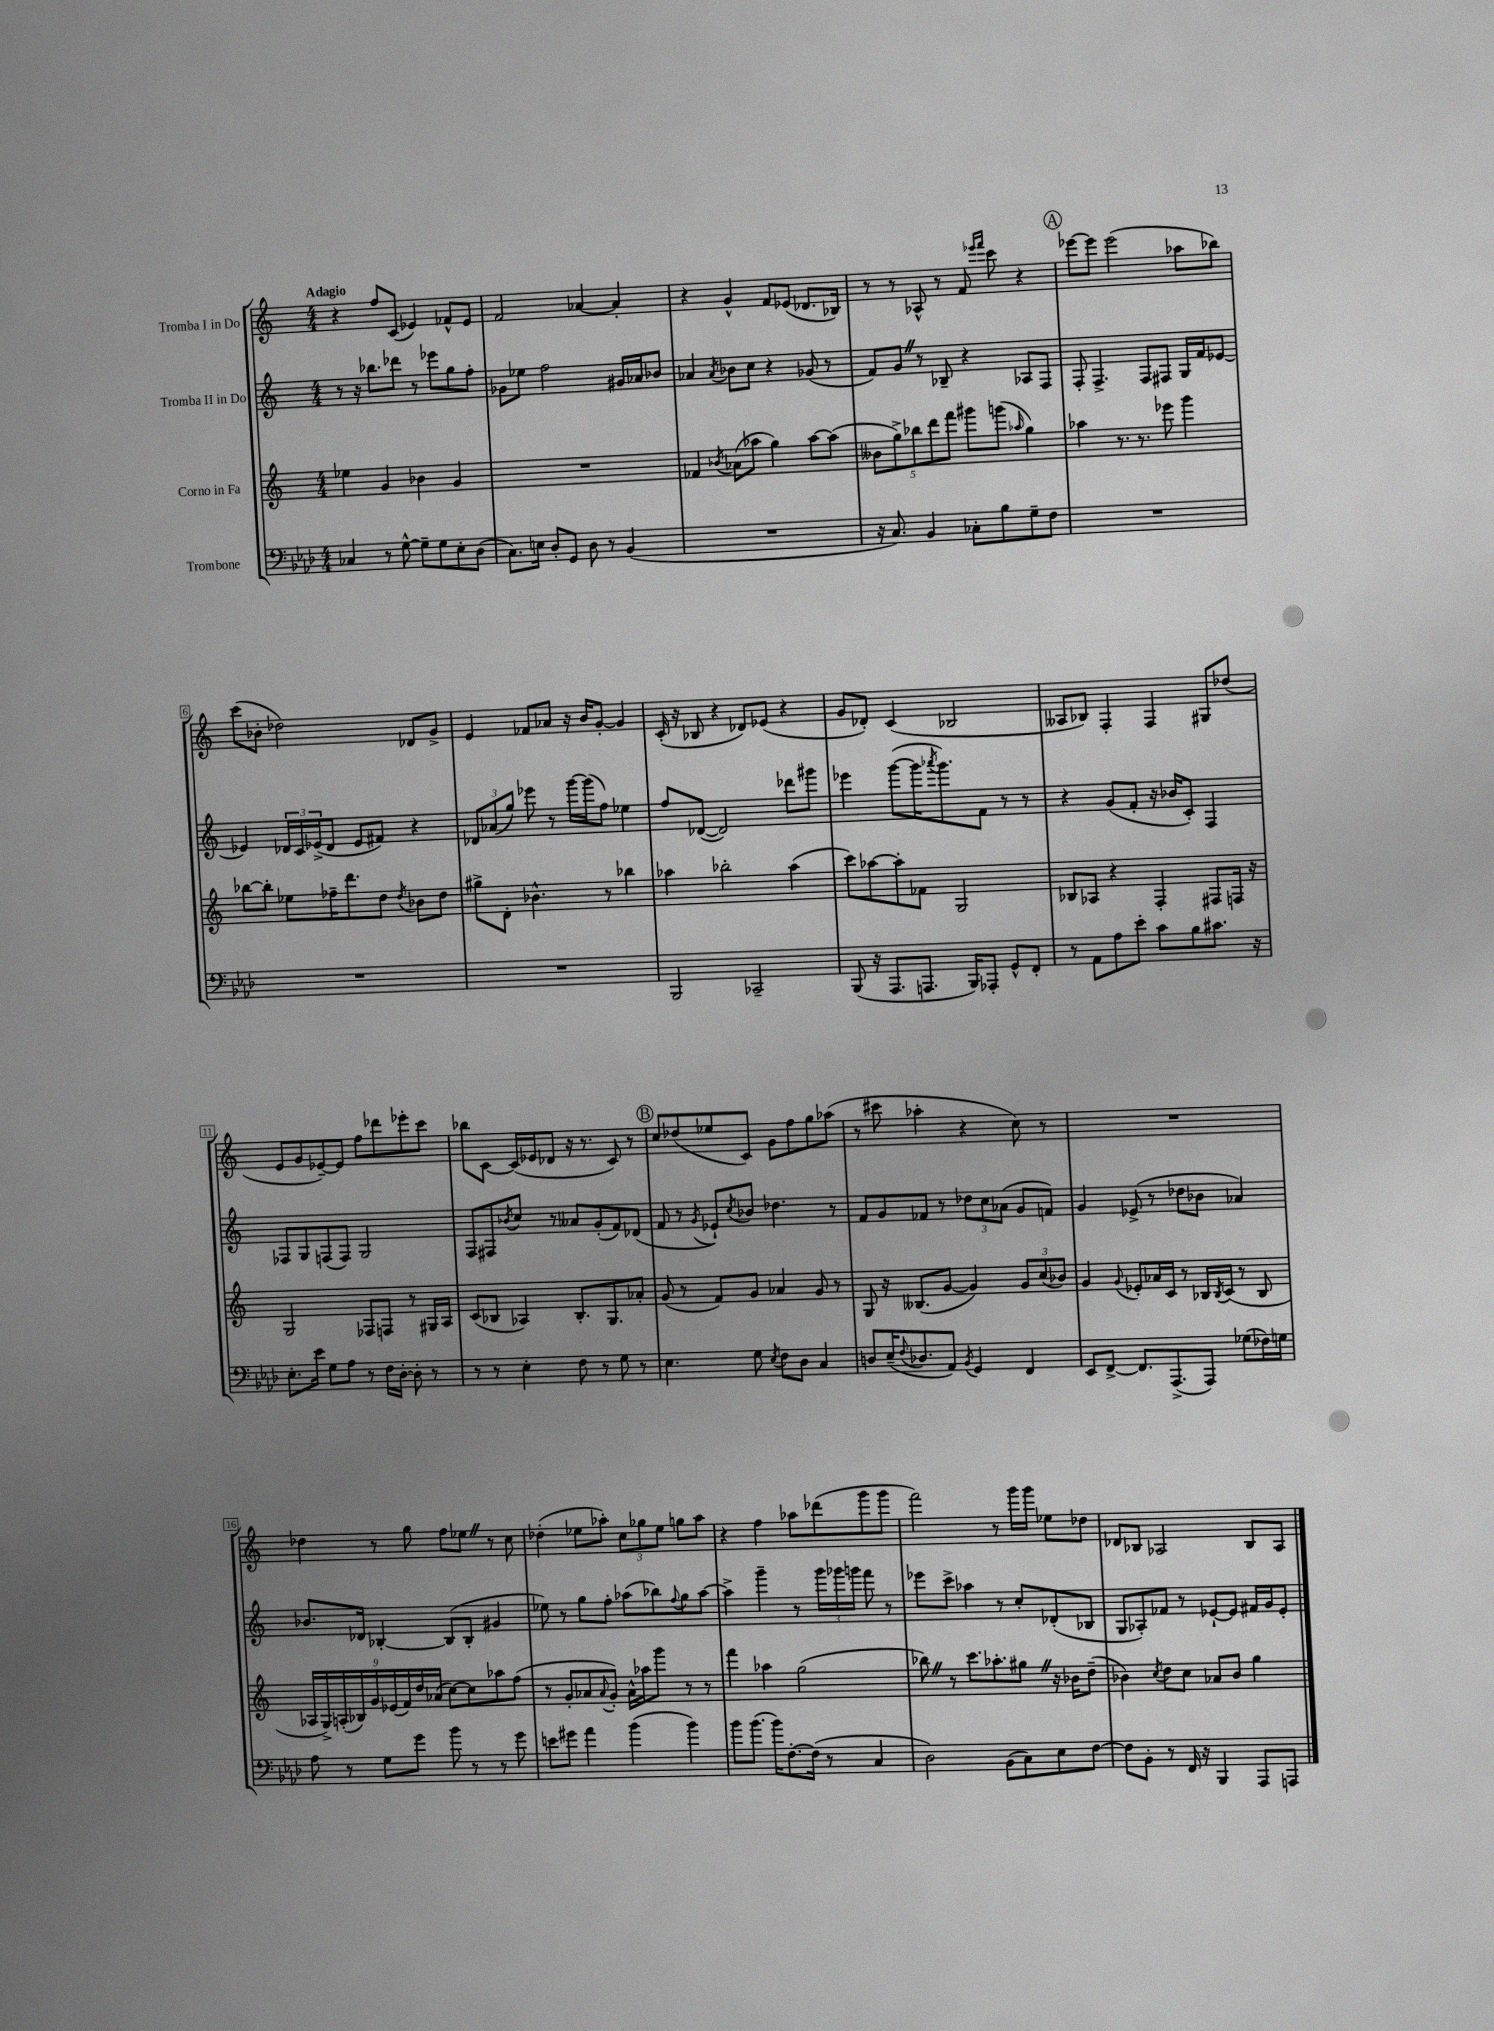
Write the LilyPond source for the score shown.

<<
\new StaffGroup <<
\new Staff = "s0" \with { instrumentName = "Tromba I in Do" } {
    \clef treble \key c \major \numericTimeSignature \time 4/4 \tempo "Adagio"
    r4 f''8 c'8( ees'4) fes'8-^ ees'8 |
    f'2 aes'4~ aes'4-. |
    r4 g'4-^ f'8 ees'8( des'8. bes16) |
    r8 r8 aes8-^ r8 f'8 \grace { ees'''16 f'''16 } c'''8 r4 |
    \mark \markup { \circle "A" } ees'''8~ ees'''8 ees'''2( aes''8 bes''8) |
    c'''8( bes'8-. des''2) des'8 g'8-> |
    e'4 fes'8 aes'8 r16 b'16 g'8~-. g'4 |
    c'16-.( r16 bes8 r4 des'8) ees'8( r4 |
    g'8 des'8-.) c'4( bes2 |
    aeses8 bes8) f4-. f4 gis8 des''8( |
    e'8 g'8 ees'8~--) ees'8 f''8 des'''8 ees'''8-. c'''8 |
    bes''8 c'8~ c'16( ees'16 des'8 r16 r8. c'8) r8 |
    \mark \markup { \circle "B" } c''8 des''8( ees''8 c'8) g'8 f''8 g''8 aes''8( |
    r8 cis'''8 aes''4-. r4 c''8) r8 |
    R1 |
    des''4 r8 g''8 f''8 ees''8 \once \override BreathingSign.text = \markup { \musicglyph "scripts.caesura.straight" } \breathe r8 c''8 |
    des''4-.( ees''8 aes''8-.) \tuplet 3/2 { c''8 ges''8 ees''8 } g''8 aes''8 |
    r4 f''4 aes''8 des'''8( g'''8 g'''8 |
    f'''2) r8 g'''16 g'''16 ees''8 des''8 |
    des'8 bes8 aes2 bes8 aes8 \bar "|." |
}
\new Staff = "s1" \with { instrumentName = "Tromba II in Do" } {
    \clef treble \key c \major \numericTimeSignature \time 4/4
    r8 r16 bes''8. des'''8 r8 ees'''8 g''8 f''8-. |
    ges'8 ees''8 f''2 gis'16 aes'16 bes'8 |
    aes'4 \acciaccatura { aes'8 } bes'8 c''8 r4 ges'8( r8 |
    f'8) g'8 \once \override BreathingSign.text = \markup { \musicglyph "scripts.caesura.straight" } \breathe r8 bes8-- r4 aes8 f8 |
    \mark \markup { \circle "A" } f8-. f4.-> f8 fis8 g16 f'16 ees'8~ |
    ees'4 \tuplet 3/2 { des'16 c'16 ees'16->( } des'8 ees'8 fis'8) r4 |
    \tuplet 3/2 { des'8 aes'8( g''8) } ees'''8 r8 g'''16~ g'''16( f''8) ees''4 |
    f''8 des'8~( des'2) des'''8 gis'''8 |
    ees'''4 g'''8~( g'''16 \acciaccatura { aes'''8 } g'''8.) f'8 r8 r8 |
    r4 g'8( f'8-. r16 bes'16 c'8-.) f4 |
    fes8 g8 f8( f8) g2 |
    f8 fis8 \acciaccatura { bes'8 } c''8 r8 aeses'8 g'8-.( f'8) des'8( |
    \mark \markup { \circle "B" } f'8 r8 \acciaccatura { g'8 } ees'8-!) \acciaccatura { c''8 } bes'8 des''4. r8 |
    f'8 g'8 fes'8 r8 \tuplet 3/2 { des''8 c''8 aes'8( } g'8 f'8) |
    g'4 ees'8->( r8 des''8 bes'8 aes'4) |
    bes'8. des'16 bes4~-. bes8( bes8-. gis'4 |
    ees''8) r8 g''8 f''8-. aes''8( bes''8) \appoggiatura { f''8 } g''8 aes''8~ |
    aes''4-> g'''4-- r8 \tuplet 3/2 { g'''16 ges'''16 g'''16 } f'''8 r8 |
    ees'''8 c'''8-> aes''4 r8 c''8-. des'8-.( bes8 |
    g8 aes8-.) fes'8 r8 ees'8~-! ees'8 fis'16 g'16 ees'8-. \bar "|." |
}
\new Staff = "s2" \with { instrumentName = "Corno in Fa" } {
    \clef treble \key c \major \numericTimeSignature \time 4/4
    ees''4 g'4 bes'4 g'4 |
    R1 |
    fes'4 \acciaccatura { bes'8 } aes'8( aes''8 g''4) aes''8~ aes''8( |
    \tuplet 5/4 { beses'8 g''8->) bes''8 d'''8 f'''8 } gis'''8 g'''8( \grace { aes''16 } g''4) |
    \mark \markup { \circle "A" } aes''4 r8. r8. ees'''8 g'''4 |
    bes''8~ bes''8-. ees''8 fes''16-- d'''8. d''8 \acciaccatura { d''8 } bes'8 d''8 |
    gis''8-> d'8-. bes'4.-^ r8 bes''4 |
    aes''4 bes''2-. aes''4( |
    c'''8) aes''8~ aes''8-. fes'8 g2 |
    bes8 aes8 r4 f4-. fis8 f16 r16 |
    g2 fes8 f8 r8 gis16 a16 |
    c'8( bes8 aes4) bes8.-. g8. aes'8-. |
    \mark \markup { \circle "B" } g'8( r8 f'8) g'8 aes'4 g'8 r8 |
    g8 r16 beses8.( g'8~ g'4) \tuplet 3/2 { g'8 c''8( bes'8) } |
    g'4 \appoggiatura { g'8 } ees'8-. aes'16 c'16 r8 bes16 \acciaccatura { bes8 } c'16( r8 bes8 |
    \tuplet 9/8 { aes16 g16->) a16-.( bes16) g'16 ees'16( f'16) d''16 aes'16( } c''8~) c''8 aes''8 f''8( |
    r8 g'8-. aes'8 \appoggiatura { aes'8 } g'8-.) aes'16-^ aes''16 g'''8 r8 r8 |
    f'''4 aes''4 g''2( |
    bes''8) \once \override BreathingSign.text = \markup { \musicglyph "scripts.caesura.straight" } \breathe r8 c'''8. aes''8.-. gis''8 \once \override BreathingSign.text = \markup { \musicglyph "scripts.caesura.straight" } \breathe r16 bes'16 d''8--( |
    bes'4) \acciaccatura { c''8 } d''8 c''8 aes'8 bes'8 g''4 \bar "|." |
}
\new Staff = "s3" \with { instrumentName = "Trombone" } {
    \clef bass \key aes \major \numericTimeSignature \time 4/4
    ces4 r8 g8~-^ g8-- g8 ees8-. des8( |
    c8.) e16 des8-. g,8 des8 r8 bes,4( |
    R1 |
    r16 c8.) bes,4 ces8-. bes8 g8-- f8 |
    \mark \markup { \circle "A" } R1 |
    R1 |
    R1 |
    bes,,2 ces,2-- |
    bes,,8( r16 aes,,8. a,,8. bes,,16) aes,,8-. g,8-^ f,8-. |
    r8 aes,8 aes8 ees'8-. c'8 bes8 cis'8. r16 |
    ees8.-. ees'16 g8 aes8 r8 f16 des16~-. des8-. r8 |
    r8 r8 ees4-. f8 r8 g8 r8 |
    \mark \markup { \circle "B" } ees4. g8 \acciaccatura { ees8 } f8 des8 c4 |
    d8 ees16--( \appoggiatura { f8 } des8. aes,8) \acciaccatura { bes,8 } g,4 f,4 |
    ees,8 f,8~-> f,8. aes,,8.->( aes,,8) ges8( fes16) g16 |
    aes8 r8 g8 g'8 bes'8 r8 r8 g'8 |
    e'8 gis'8 aes'4 bes'4( bes'4) |
    bes'8 bes'8.( bes'16) f8.~-. f16( r8 c4 |
    des2) bes,8( c8) ees8 f8~ |
    f8 bes,8-. r8 f,16 r16 bes,,4 aes,,8 a,,8 \bar "|." |
}
>>
>>
\layout { \context { \Score \override BarNumber.stencil = #(make-stencil-boxer 0.1 0.3 ly:text-interface::print) } }
